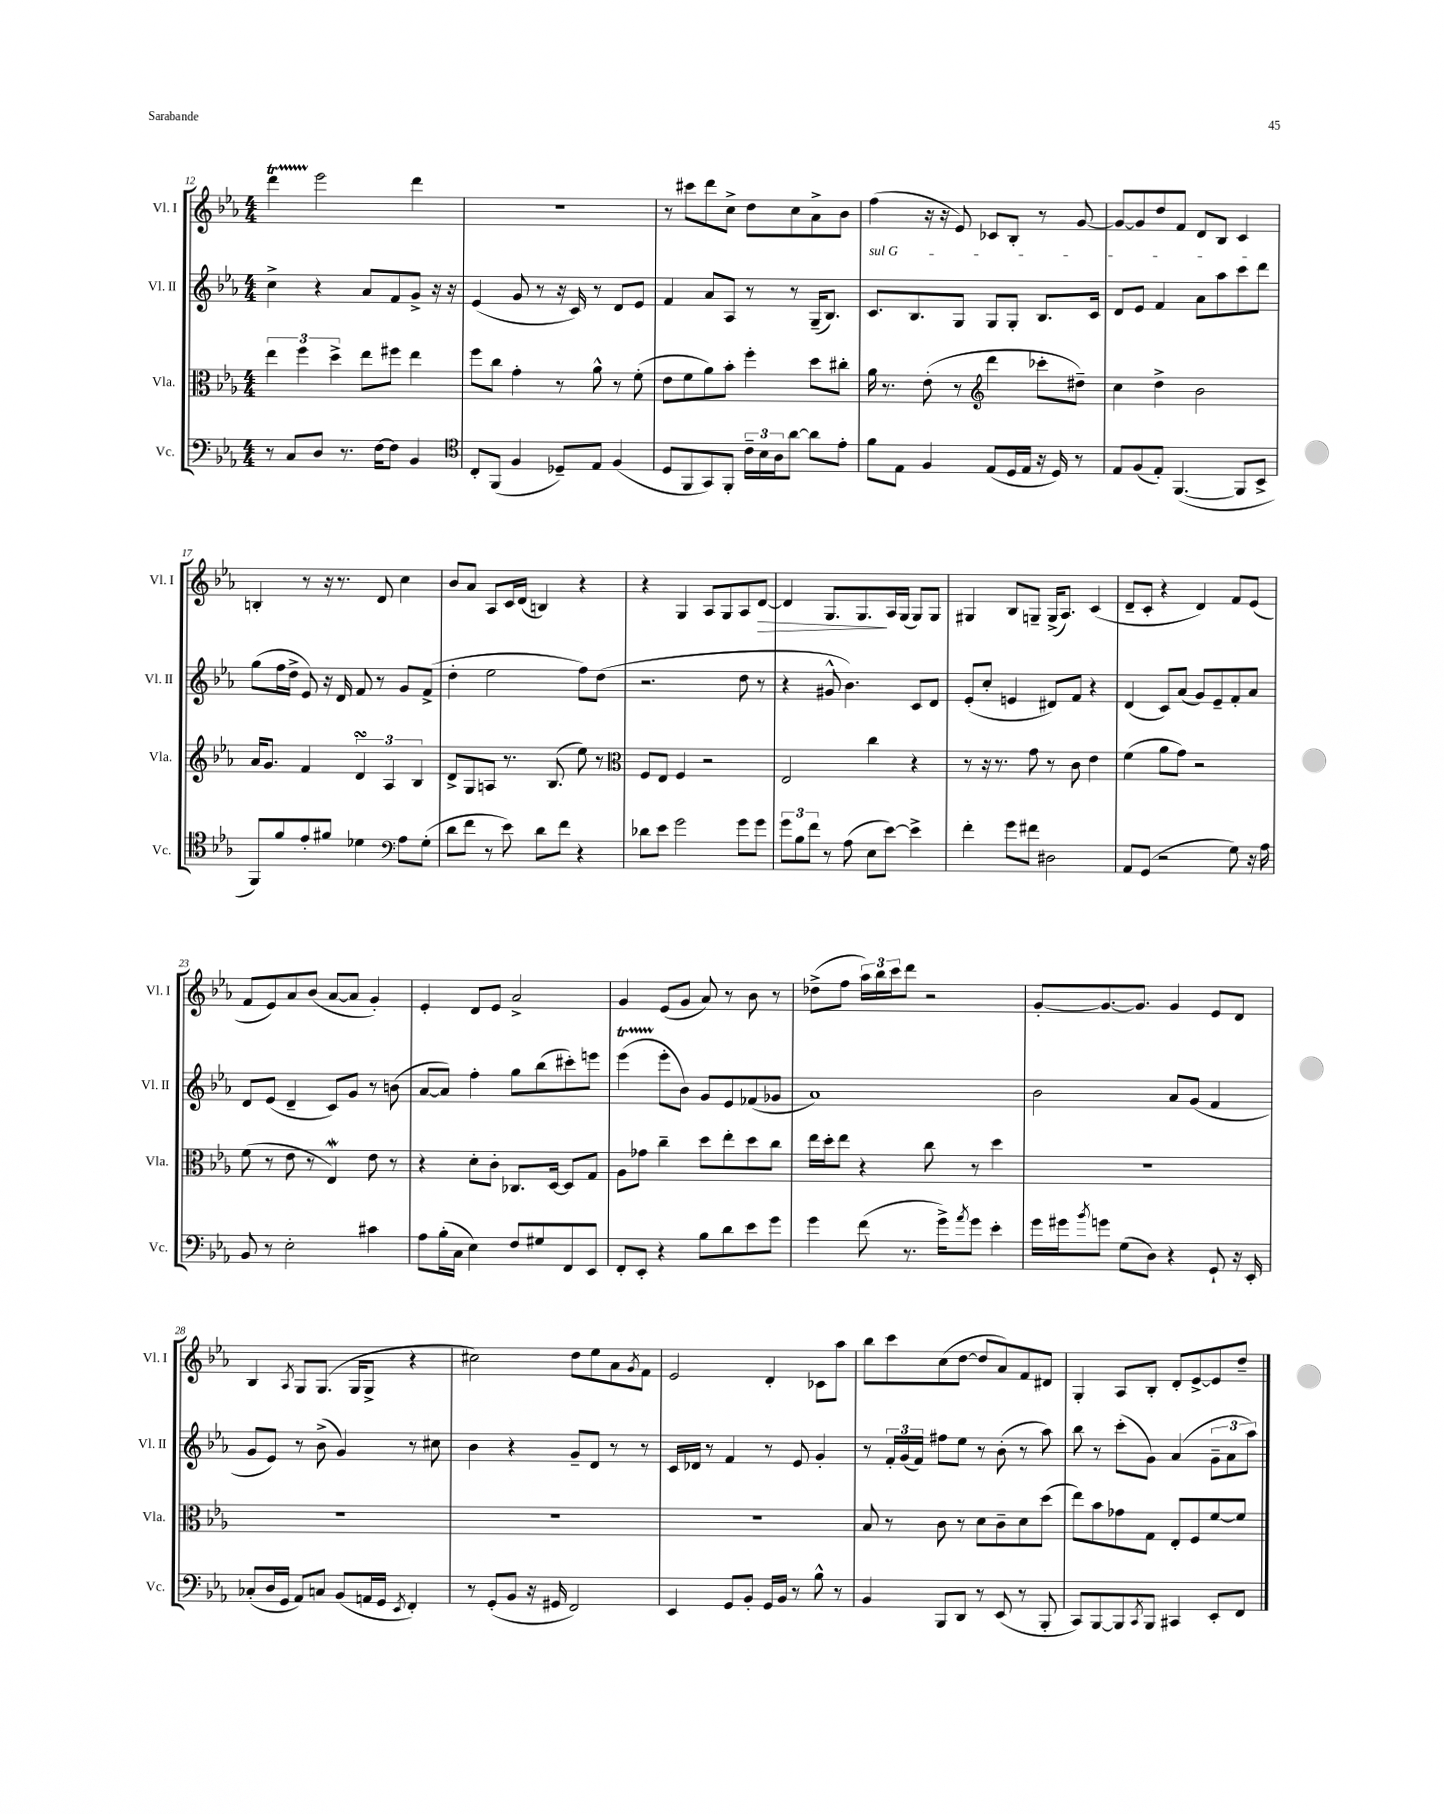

**kern	**kern	**kern	**kern
*staff4	*staff3	*staff2	*staff1
*clefF4	*clefC3	*clefG2	*clefG2
*k[b-e-a-]	*k[b-e-a-]	*k[b-e-a-]	*k[b-e-a-]
*M4/4	*M4/4	*M4/4	*M4/4
8r	6ee-	4cc^	4ddd
8C	.	.	.
.	6ff	.	.
8D	.	4r	2eee-
.	6dd^	.	.
8.r	.	.	.
.	8ee-	8a-	.
[16F	.	.	.
8F]	8ff#	8f	.
4BB-	4ee-	8g^	4ddd
.	.	16r	.
.	.	16r	.
=	=	=	=
*clefC4	*	*	*
8C'	8ff	(4e-	1r
(8FF	8cc	.	.
4F	4g'	8g	.
.	.	8r	.
8D-~)	8r	16r	.
.	.	16c)	.
8E-	8a-^^	8r	.
(4F	8r	8d	.
.	(8f'	8e-	.
=	=	=	=
8D	8e-	4f	8r
8FF	8f	.	8ccc#
8GG)	8a-)	8a-	8ddd
8FF'	8b-'	8A-	8cc^
24c~	4ff'	8r	8dd
24B-	.	.	.
24A-	.	.	.
[8a-	.	8r	8cc
8a-]	8dd	(16G~	8a-^
.	.	8.B-)	.
8e-'	8cc#'	.	8b-
=	=	=	=
8f	16a-	8.c	(4ff
.	8.r	.	.
8E-	.	.	.
.	.	8.B-	.
4F	(8e-'	.	16r
.	.	.	16r
.	8r	8G	8e-)
*	*clefG2	*	*
(8E-	4ddd	8G	8c-
16D	.	8G'	8B-'
16E-	.	.	.
16r	8ccc-'	8.B-	8r
16D)	.	.	.
8r	8dd#~)	.	[8g
.	.	16c	.
=	=	=	=
8E-	4cc	8d	8g_
(8F	.	8e-	8g]
8E-')	4dd^	4f	8dd
([4.FF	.	.	8f
.	2b-	8a-	8d
.	.	8aa-	8B-
8FF]	.	8ccc	4c
8BB-^	.	8ddd	.
=	=	=	=
8FF)	16a-	(8gg	4B'
.	8.g	.	.
8f	.	16ff	.
.	.	16dd^	.
8e-'	4f	8e-)	8r
8f#	.	16r	16r
.	.	16d	8.r
4d-	6d	8f	.
.	.	8r	8d
.	6A-	.	.
*clefF4	*	*	*
8A-	.	8g	4cc
.	6B-	.	.
(8G'	.	(8f^	.
=	=	=	=
8d	8d^	4dd'	8b-
8f	8G	.	8a-
8r	8A	2ee-	8A-
8e-)	8.r	.	16c
.	.	.	(16d
8d	.	.	4B)
.	(8.B-	.	.
8f	.	.	.
4r	8ee-)	8ff)	4r
.	8r	(8dd	.
=	=	=	=
*	*clefC3	*	*
8d-	8F	2.r	4r
8e-	8E-	.	.
2g	4F	.	4G
.	2r	.	8A-
.	.	.	8G
8g	.	8dd	8A-
8g	.	8r	[8d
=	=	=	=
12g	2E-	4r	4d]
12B-	.	.	.
12f	.	.	.
8r	.	8g#^^	8.G
(8A-	.	4.b-)	.
.	.	.	8.G
8E-	4cc	.	.
[8e-)	.	.	16A-
.	.	.	(16G
4e-^]	4r	8c	8G)
.	.	8d	8G
=	=	=	=
4f'	8r	(8e-'	4G#
.	16r	8cc'	.
.	8.r	.	.
8g	.	4e	8B-
8f#	8g	.	8G~
2D#	8r	8d#)	(16G^
.	.	.	8.A-)
.	8c	8f	.
.	4e-	4r	(4c
=	=	=	=
8AA-	(4f	(4d	8d~
(8GG	.	.	8c'
2r	8a-	8c)	4r
.	8g)	(8a-	.
.	2r	8g)	4d)
.	.	8e-~	.
8G)	.	8f'	8f
16r	.	8a-	(8e-
16A-	.	.	.
=	=	=	=
8BB-	(8f	8d	8f
8r	8r	(8e-	8e-)
2E-'	8e-	4d~	8a-
.	8r	.	(8b-
.	4E-)	8c)	[8a-
.	.	8g	8a-]
4c#	8e-	8r	4g')
.	8r	(8b	.
=	=	=	=
8A-	4r	[8a-	4e-'
(16B-'	.	8a-])	.
16C	.	.	.
4E-)	8d'	4ff'	8d
.	8c'	.	8e-
8F	8.C-	8gg	2a-^
8G#	.	(8bb-	.
.	[16D	.	.
8FF	8D]	8ccc#')	.
8EE-	8G	8eee	.
=	=	=	=
8FF'	8A-	(4eee-	4g
8EE-'	8g-	.	.
4r	4cc~	8eee-'	(8e-
.	.	8b-)	8g
8B-	8dd	8g	8a-)
8d	8ee-'	8e-	8r
8e-	8dd	(8f-	8b-
8g	8cc	8g-	8r
=	=	=	=
4g	16ee-	1a-)	(8dd-^
.	16dd'	.	.
.	8ee-	.	8ff
(8f	4r	.	24aa-)
.	.	.	24bb-
.	.	.	24ccc
8.r	.	.	8ddd
.	8cc	.	2r
16g^)	.	.	.
8qa-	.	.	.
8g	8r	.	.
4e-'	4dd	.	.
=	=	=	=
16g	1r	2b-	[8g'
16g#	.	.	.
8qb-	.	.	.
8g	.	.	8.g_
(8G	.	.	.
.	.	.	8.g]
8D)	.	.	.
4r	.	8a-	4g
.	.	(8g	.
8GG`	.	4f	8e-
16r	.	.	8d
16EE-'	.	.	.
=	=	=	=
(8C-'	1r	8g	4B-
16D	.	8e-)	.
16GG	.	.	.
.	.	.	8qA-
8AA-)	.	8r	8G
8C	.	(8b-^	(8.G
(8BB-	.	4g)	.
.	.	.	16G
16AA	.	.	8G^
16GG	.	.	.
8qEE-	.	.	.
4FF')	.	8r	4r
.	.	8cc#	.
=	=	=	=
8r	1r	4b-	2cc#)
(8GG'	.	.	.
8BB-	.	4r	.
16r	.	.	.
16GG#	.	.	.
2FF)	.	8g~	8dd
.	.	8d	8ee-
.	.	8r	8a-
.	.	.	8qg
.	.	8r	8f
=	=	=	=
4EE-	1r	16c	2e-
.	.	16d-	.
.	.	8r	.
8GG	.	4f	.
8BB-'	.	.	.
16GG	.	8r	4d'
16BB-	.	.	.
8r	.	8e-	.
8B-^^	.	4g'	8c-
8r	.	.	8aa-
=	=	=	=
4BB-	8B-	8r	8bb-
.	8r	24f'	8ccc
.	.	(24g	.
.	.	24f)	.
8BBB-	8c	8ff#	(8cc
8DD	8r	8ee-	[8dd
8r	8d	8r	8dd]
(8EE-	8c~	(8b-'	8a-)
8r	8d	8r	8f
8BBB-'	(8dd	8aa-)	8d#
=	=	=	=
8CC)	8ee-)	8bb-	4G'
[8BBB-	8b-	8r	.
8BBB-]	8g-	(8ccc'	8A-
8qCC	.	.	.
8BBB-	8G	8g)	8B-'
4CC#	8E-'	(4a-	8d'
.	8F	.	[8e-^
8EE-'	[8f	12g~	8e-]
.	.	12a-	.
8FF	8f]	.	8dd~
.	.	12aa-)	.
==	==	==	==
*-	*-	*-	*-
